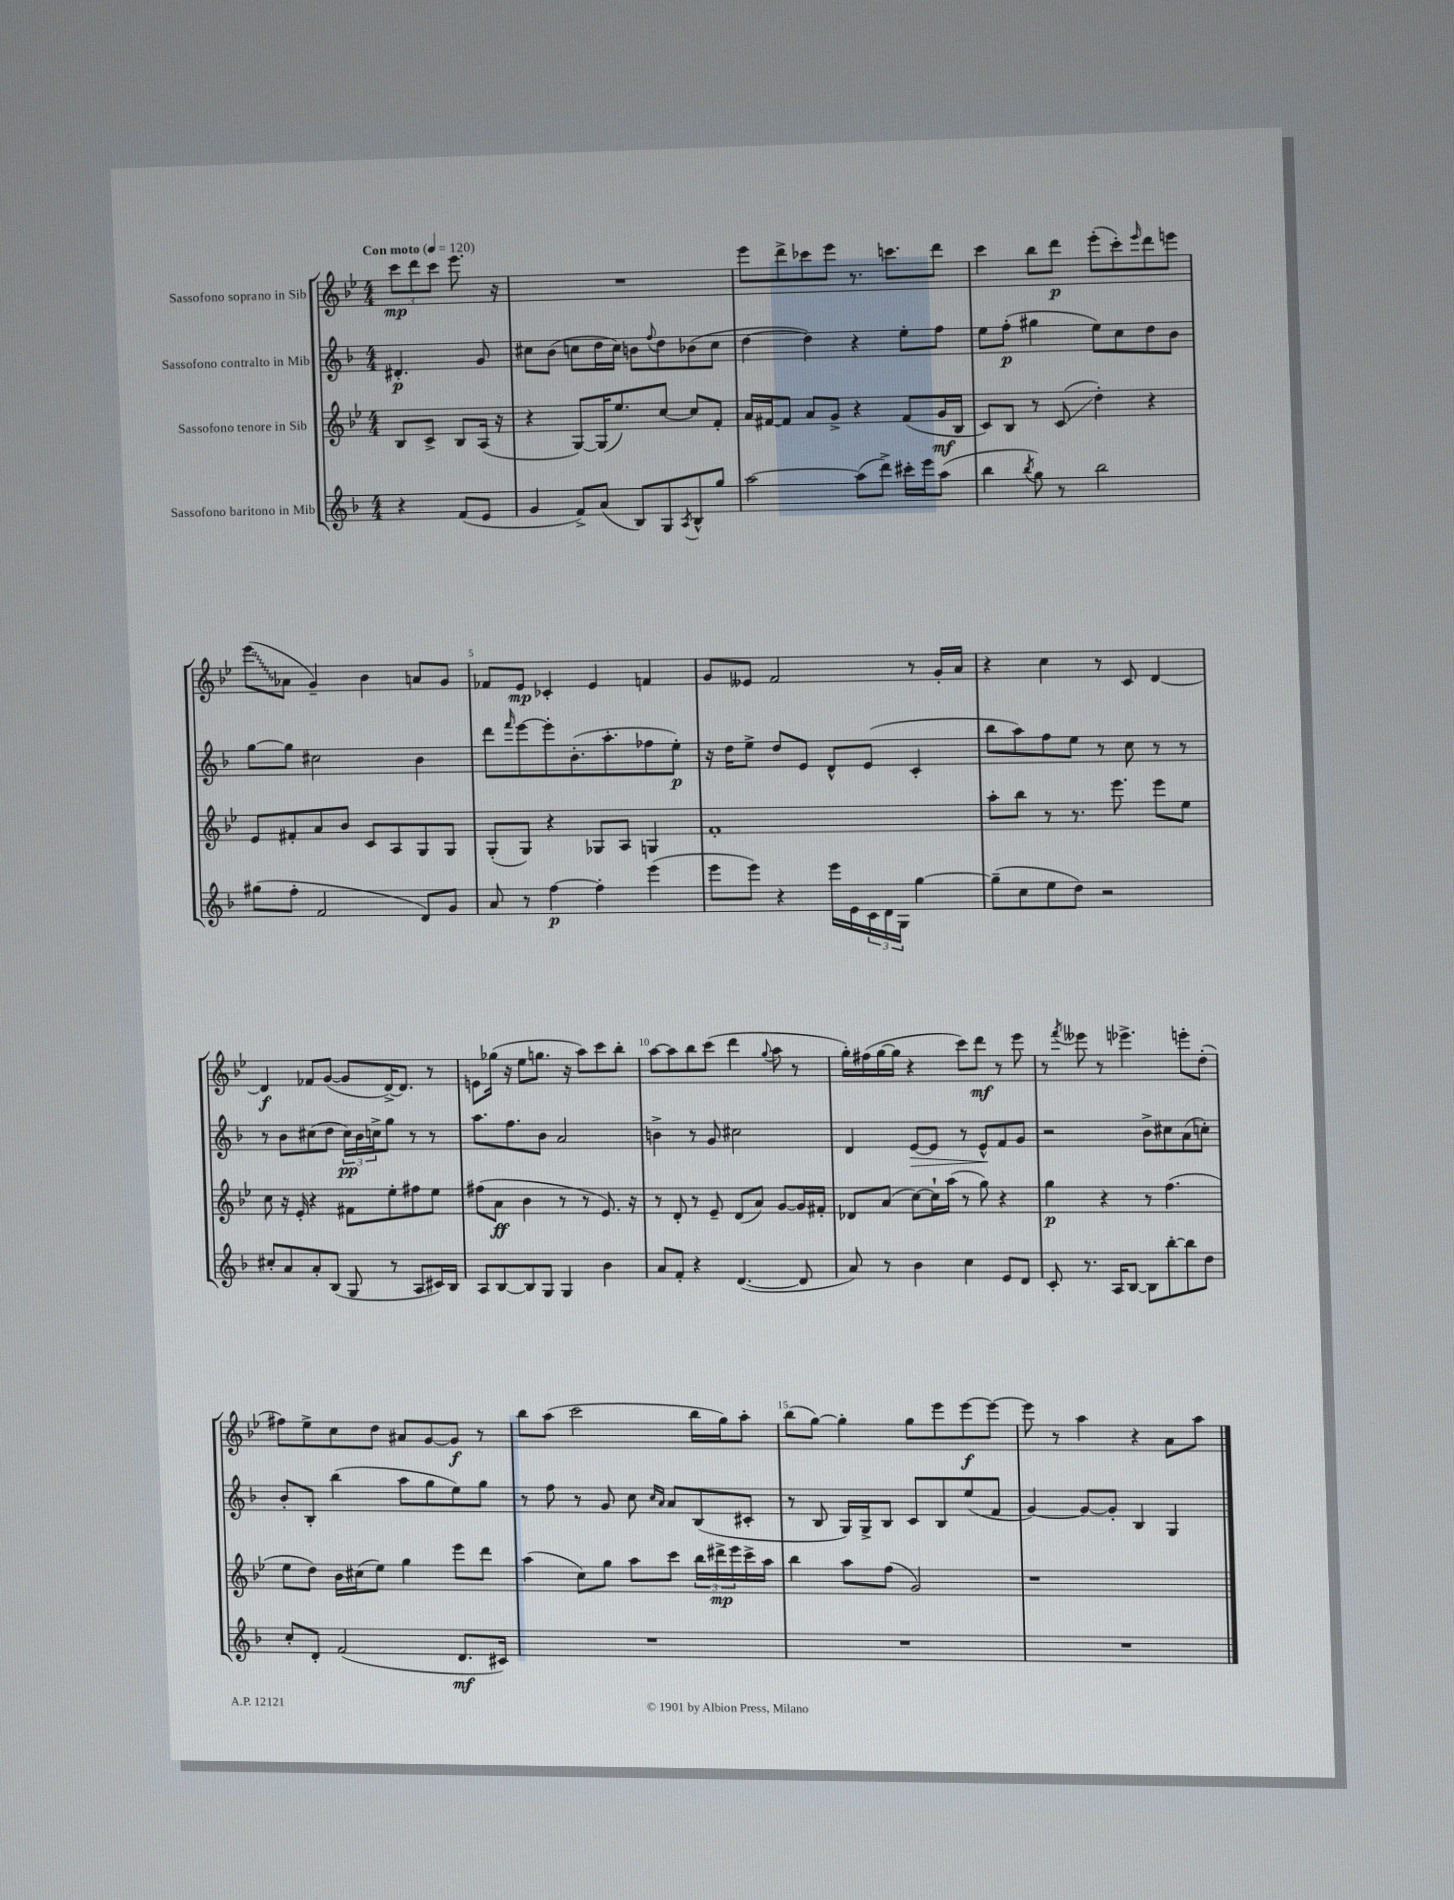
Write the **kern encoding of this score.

**kern	**kern	**kern	**kern
*staff4	*staff3	*staff2	*staff1
*clefG2	*clefG2	*clefG2	*clefG2
*k[b-]	*k[b-e-]	*k[b-]	*k[b-e-]
*M4/4	*M4/4	*M4/4	*M4/4
*MM120	*MM120	*MM120	*MM120
4r	8B-	4.d#'	12ccc
.	.	.	12ddd
.	8c^	.	.
.	.	.	12ccc
(8f	8B-	.	8.eee-
8e	(16A	8g	.
.	16r	.	16r
=	=	=	=
4g	4r	8cc#	1r
.	.	(8b-	.
8f^)	[8G)	8cc	.
(8a	(16G]	16dd	.
.	8.ee-)	16cc)	.
8B-)	.	8b	.
.	.	8qqff	.
8G	[8cc	8dd	.
8qA	.	.	.
8B-^^	8cc]	(8b-	.
8gg	8f'	8cc	.
=	=	=	=
[2aa	16a	[4dd	8eee-
.	[16f#	.	.
.	8f#]	.	8ddd^
.	8a	4dd])	8ccc-
.	8g^	.	8eee-
(8aa]	4r	4r	8.r
8ddd^)	.	.	.
.	.	.	8.ccc
16ccc#'	(8f#	8ee'	.
16eee	.	.	.
(8aa	16g	8ff	8ddd
.	16B-	.	.
=	=	=	=
4bb-	8c)	8ee	4ccc
.	8B-	(8ff'	.
8qbb-	.	.	.
8gg)	8r	4gg#	8bb-
8r	(8c	.	8ddd
2bb-	4dd')	8ee)	(8eee-'
.	.	8cc	8ccc')
.	.	.	16qqeee-
.	4r	8dd	8ddd
.	.	8b-	8eee
=	=	=	=
(8gg#	8e-	[8gg	(8eee-
8ff'	8f#'	8gg]	8a-
2f	8a	2cc#	4g~)
.	8b-	.	.
.	8c	.	4b-
.	8A	.	.
8d)	8G	4b-	8a
8g	8G	.	8g
=	=	=	=
8a	(8G'	8ddd	8f-
.	.	16qqfff	.
8r	8G)	[8eee	8e-
[4ff	4r	8eee']	4c-'
.	.	(8.b-'	.
4ff']	8G-	.	4e-
.	.	8.aa'	.
.	8A	.	.
(4eee	4G	8ff-	4f
.	.	8ee')	.
=	=	=	=
8eee	1f'	16r	8g
.	.	16dd	.
8eee)	.	8ee^	8e--
4r	.	8dd	2f
.	.	8e	.
16eee	.	8d^^	.
16e	.	.	.
24c	.	(8e	.
24d	.	.	.
24G	.	.	.
[4gg	.	4c'	8r
.	.	.	16g'
.	.	.	16a
=	=	=	=
(8gg~]	8aa'	8bb-	4r
8cc	8bb-	8aa)	.
8ee	8r	8ff	4cc
8dd)	8.r	8ee	.
2r	.	8r	8r
.	8.eee-	.	.
.	.	8cc	8c
.	8eee-	8r	[4d
.	8ee-	8r	.
=	=	=	=
8cc#'	8cc	8r	4d]
8a	16r	8b-	.
.	16e-'	.	.
8a'	4r	(8cc#	8f-
(8B-	.	8dd	([8g
8G	8f#	24cc#)	8g]
.	.	24b-	.
.	.	24cc^	.
8r	8ee-'	8gg	[16d^)
.	.	.	8.d]
8A	8ff#	8r	.
16c#)	8ee-	8r	8r
16B-	.	.	.
=	=	=	=
8A	(8ff#	8.aa	8e
[8B-	8a	.	(16gg-
.	.	8.ff	16r
8B-]	4b-	.	8ee-
8G	.	8b-	8.gg
4G	8r	2a	.
.	.	.	16r
.	8r	.	8aa)
4b-	8.e-)	.	8ccc
.	.	.	8bb-'
.	16r	.	.
=	=	=	=
8a	8r	4b^	[8aa
8f'	8d'	.	8aa]
4r	8r	8r	8bb-
.	8e-~	8g	(8ccc
([4.d	(8d	2cc#	4ddd
.	8a)	.	.
.	.	.	8qqgg
.	[8g	.	8aa
8d]	16g]	.	8r
.	16f#'	.	.
=	=	=	=
8a)	8d-	4d	16gg')
.	.	.	(16ff#
8r	(8a	.	[16gg
.	.	.	16gg]
4b-	[8cc)	[8e	4r
.	16cc`]	8e]	.
.	(16aa	.	.
4cc	8r	8r	8ccc)
.	8gg)	8e^^	8ddd
8e	4r	8f	8r
8d	.	8g	8eee-
=	=	=	=
8c'	4gg	2r	8r
.	.	.	8qfff
8.r	.	.	8eee--
.	4r	.	8r
16A	.	.	.
[8B-	.	.	4.eee-^
8B-]	8r	8b-^	.
[8bb-'	(4.ff	8cc#	.
8bb-]	.	(8a	8eee'
8dd	.	8cc')	(8dd'
=	=	=	=
8cc'	8ee-	8b-'	8ff#)
8d'	8dd)	8B-'	8ee-^
(2f	16b-	(4bb-	8cc
.	(16cc#	.	.
.	8ee-)	.	8dd
.	4gg	8aa	8a#
.	.	8gg	[8g
8.d	8eee-	8ee)	8g]
.	8ddd	8gg	8r
16c#)	.	.	.
=	=	=	=
1r	(4aa	8r	8bb-
.	.	8ff	(8aa
.	8cc)	8r	2ccc
.	8gg	8g	.
.	8aa	8cc	.
.	.	16qqcc	.
.	.	16qqa	.
.	8ccc	8a	.
.	24bb-	(8B-	16bb-
.	24ddd#^	.	.
.	.	.	16gg)
.	24eee-	.	.
.	16ccc^	8c#'	8aa'
.	16aa	.	.
=	=	=	=
1r	4bb-	8r	(8bb-
.	.	8B-	[8gg)
.	8aa	16G)	4gg']
.	.	16G^	.
.	(8ff	8B-	.
.	2g)	8c	8gg
.	.	8B-	8eee-
.	.	(8ee	[8eee-
.	.	8f	8eee-_
=	=	=	=
1r	1r	[4g)	8eee-]
.	.	.	8r
.	.	8g_	4aa
.	.	8g']	.
.	.	4B-	4r
.	.	4G	8a
.	.	.	8aa
==	==	==	==
*-	*-	*-	*-
